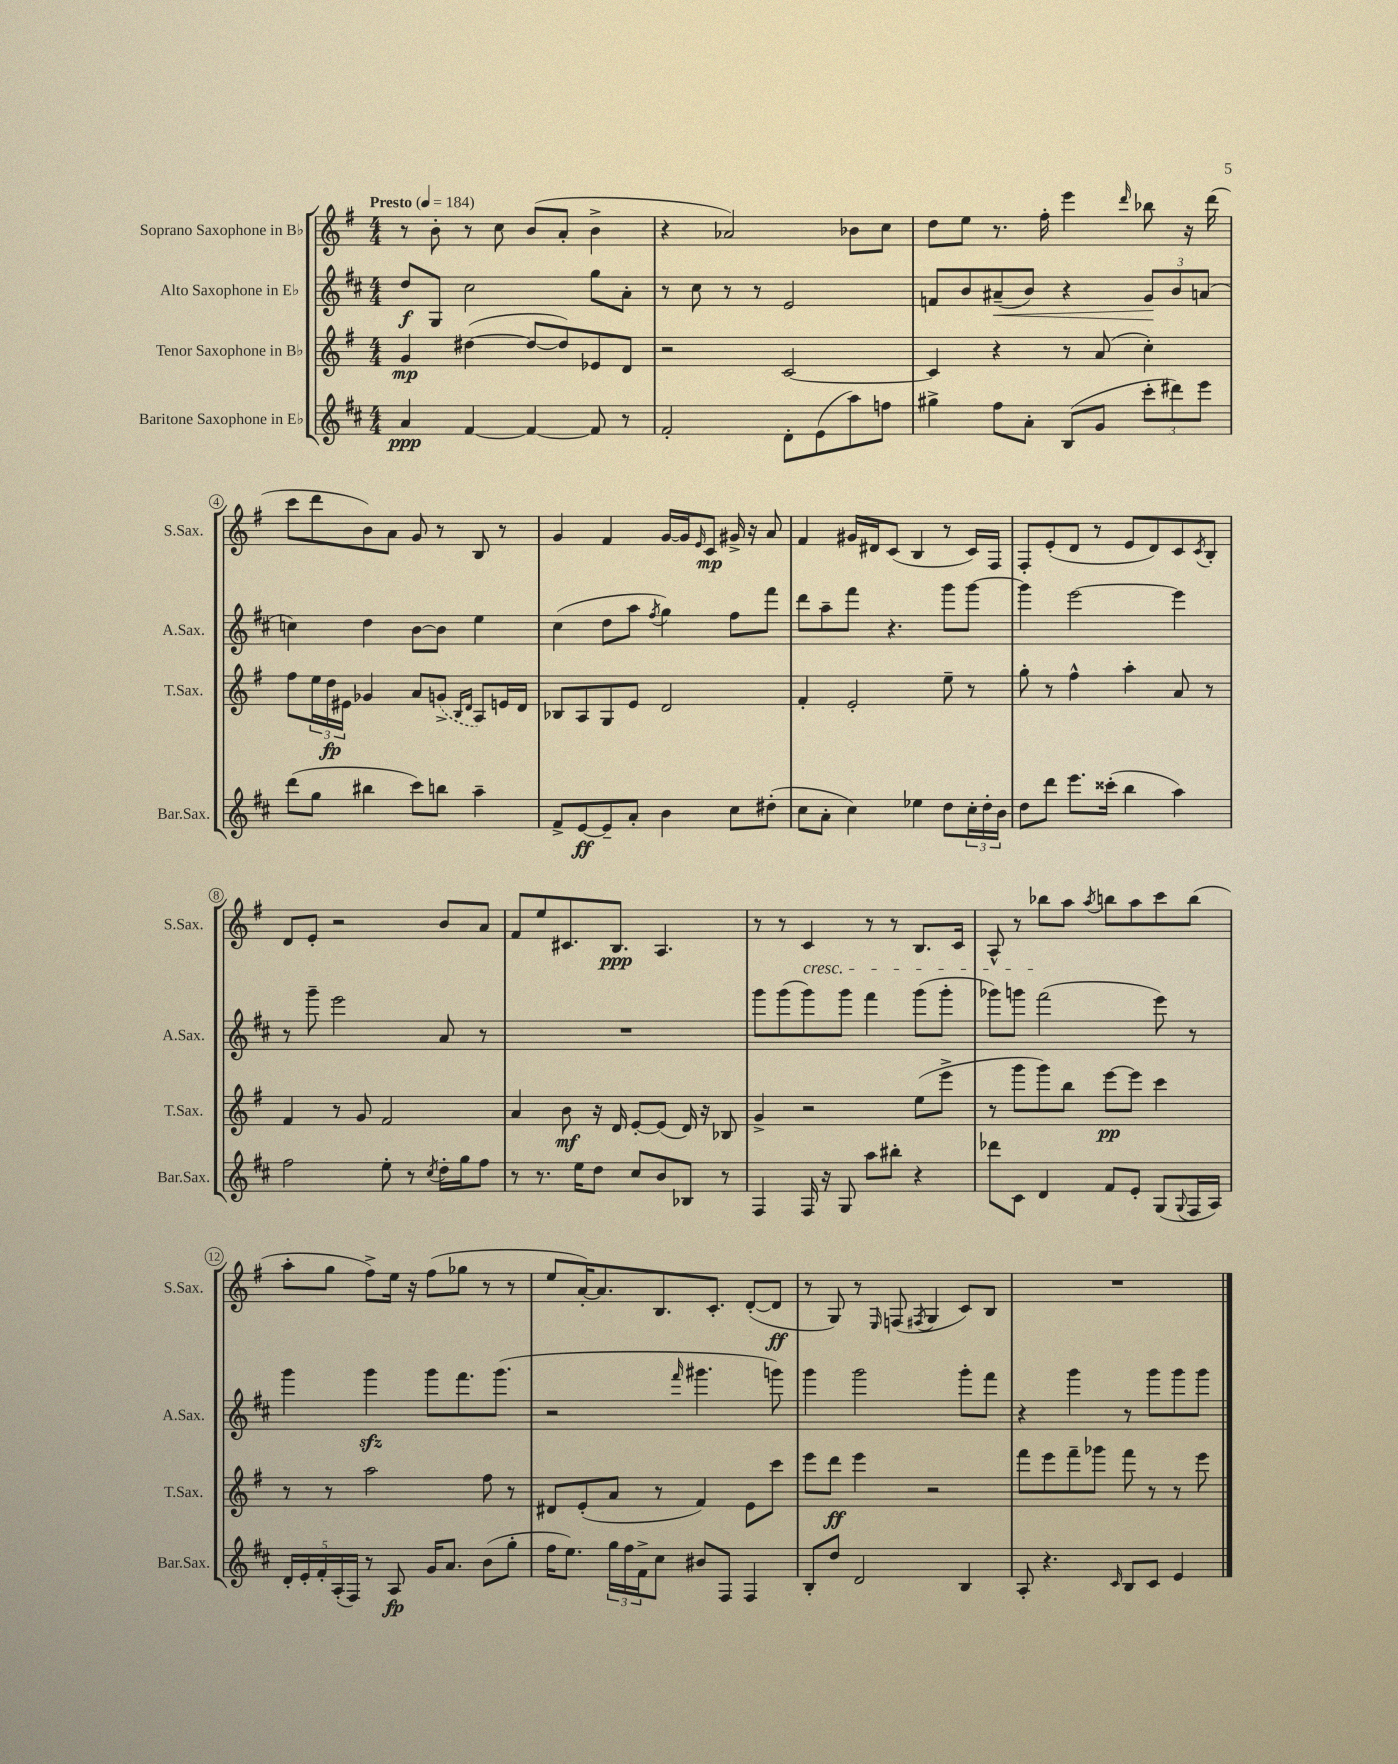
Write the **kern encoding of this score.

**kern	**kern	**kern	**kern
*staff4	*staff3	*staff2	*staff1
*clefG2	*clefG2	*clefG2	*clefG2
*k[f#c#]	*k[f#]	*k[f#c#]	*k[f#]
*M4/4	*M4/4	*M4/4	*M4/4
*MM184	*MM184	*MM184	*MM184
4a	4g	8dd	8r
.	.	8G	8b'
[4f#	([4dd#	2cc#	8r
.	.	.	8cc
4f#_	8dd#_	.	(8b
.	8dd#])	.	8a'
8f#]	8e-	8gg	4b^
8r	8d	8a'	.
=	=	=	=
2f#'	2r	8r	4r
.	.	8cc#	.
.	.	8r	2a-)
.	.	8r	.
8d'	[2c	2e	.
(8e	.	.	.
8aa)	.	.	8b-
8ff	.	.	8cc
=	=	=	=
4gg#^	4c]	8f	8dd
.	.	8b	8ee
8ff#	4r	(8a#~	8.r
8a'	.	8b)	.
.	.	.	16ff#'
(8B	8r	4r	4eee
8g	(8a	.	.
.	.	.	16qqddd
12ccc#'	4cc')	12g	8bb-
12ddd#)	.	12b	.
.	.	.	16r
12eee	.	(12a	.
.	.	.	(16ddd
=	=	=	=
(8ddd	8ff#	4cc)	8ccc
8gg	24ee	.	8ddd
.	24dd	.	.
.	24e#	.	.
4bb#	4g-	4dd	8b)
.	.	.	8a
8ccc#)	8a	[8b	8g
8bb	(8g^	8b]	8r
.	16qqB	.	.
.	16qqd	.	.
4aa~	8A)	4ee	8B
.	16e	.	8r
.	16d	.	.
=	=	=	=
8f#^	8B-	(4cc#	4g
[8e	8A	.	.
8e~]	8G	8dd	4f#
8a'	8e	8aa	.
.	.	8qff#	.
4b	2d	4gg)	[16g
.	.	.	16g]
.	.	.	16qqe
.	.	.	8c
8cc#	.	8ff#	16g#^
.	.	.	16r
(8dd#'	.	8fff#	8a
=	=	=	=
8cc#	4f#'	8ddd	4f#
8a'	.	8aa~	.
4cc#)	2e'	8fff#	16g#
.	.	.	16d#
.	.	4.r	(8c
4ee-	.	.	4B
8dd	8ee~	8ggg	8r
24cc#'	8r	[8ggg	16c)
24dd'	.	.	.
.	.	.	16F#
24b	.	.	.
=	=	=	=
8dd	8gg'	4ggg]	8F#'
8ddd	8r	.	(8e'
8.eee	4ff#^^	[2eee	8d
.	.	.	8r
(16ccc##'	.	.	.
4bb	4aa'	.	8e
.	.	.	8d)
4aa)	8a	4eee]	8c
.	.	.	8qc
.	8r	.	8B'
=	=	=	=
2ff#	4f#	8r	8d
.	.	8ggg~	8e'
.	8r	2eee	2r
.	8g	.	.
8ee'	2f#	.	.
8r	.	.	.
8qcc#	.	.	.
16dd'	.	8a	8b
16gg	.	.	.
8ff#	.	8r	8a
=	=	=	=
8r	4a	1r	8f#
8.r	.	.	8ee
.	8b	.	8.c#
16ee	.	.	.
8dd	16r	.	.
.	16d	.	8.B
8cc#	[8e'	.	.
8b	(8e]	.	4.A
8B-	16d)	.	.
.	16r	.	.
8r	8B-	.	.
=	=	=	=
4F#	4g^	8ggg	8r
.	.	(8ggg	8r
16F#	2r	8ggg)	4c
16r	.	.	.
8G	.	8ggg	.
8aa	.	4fff#	8r
8bb#'	.	.	8r
4r	(8ee	(8ggg	8.B
.	8eee^	8ggg'	.
.	.	.	16c
=	=	=	=
8ddd-	8r	8ggg-)	8A^^
8c#	8ggg	8ggg	8r
4d	8ggg)	(2fff#	8bb-
.	8bb	.	8aa
.	.	.	8qaa
8f#	[8eee	.	8bb
8e'	8eee]	.	8aa
(8G	4ccc	8eee)	8ccc
8qqG	.	.	.
16F#	.	8r	(8bb
16A)	.	.	.
=	=	=	=
20d'	8r	4ggg	8aa'
20e'	.	.	.
20f#'	.	.	.
.	8r	.	8gg
(20A'	.	.	.
20F#)	.	.	.
8r	2aa	4ggg	8ff#^)
8A	.	.	16ee
.	.	.	16r
16g	.	8ggg	(8ff#
8.a	.	.	.
.	.	8.fff#	8gg-
(8b	8ff#	.	8r
.	.	(8.ggg	.
8gg'	8r	.	8r
=	=	=	=
16ff#	8d#	2r	8ee
8.ee)	.	.	.
.	(8e'	.	[16a')
.	.	.	8.a]
24gg	8a	.	.
24ff#	.	.	.
24f#^	.	.	.
8cc#	8r	.	8.B
.	.	16qqfff#	.
8b#	4f#)	4.ggg#	.
.	.	.	8.c'
8F#	.	.	.
4F#	8e	.	([8d'
.	8ccc	8ggg)	8d]
=	=	=	=
8B'	8eee	4ggg	8r
8dd	8ddd	.	8G)
2d	4eee	2ggg	8r
.	.	.	16qqE
.	.	.	(8F
.	.	.	8qF#
.	2r	.	4G
4B	.	8ggg'	8c)
.	.	8fff#	8B
=	=	=	=
8A'	8fff#	4r	1r
4.r	8eee	.	.
.	8fff#~	4ggg	.
.	8ggg-	.	.
16qqc#	.	.	.
8B	8fff#	8r	.
8c#	8r	8ggg	.
4e	8r	8ggg	.
.	8eee	8ggg	.
==	==	==	==
*-	*-	*-	*-
